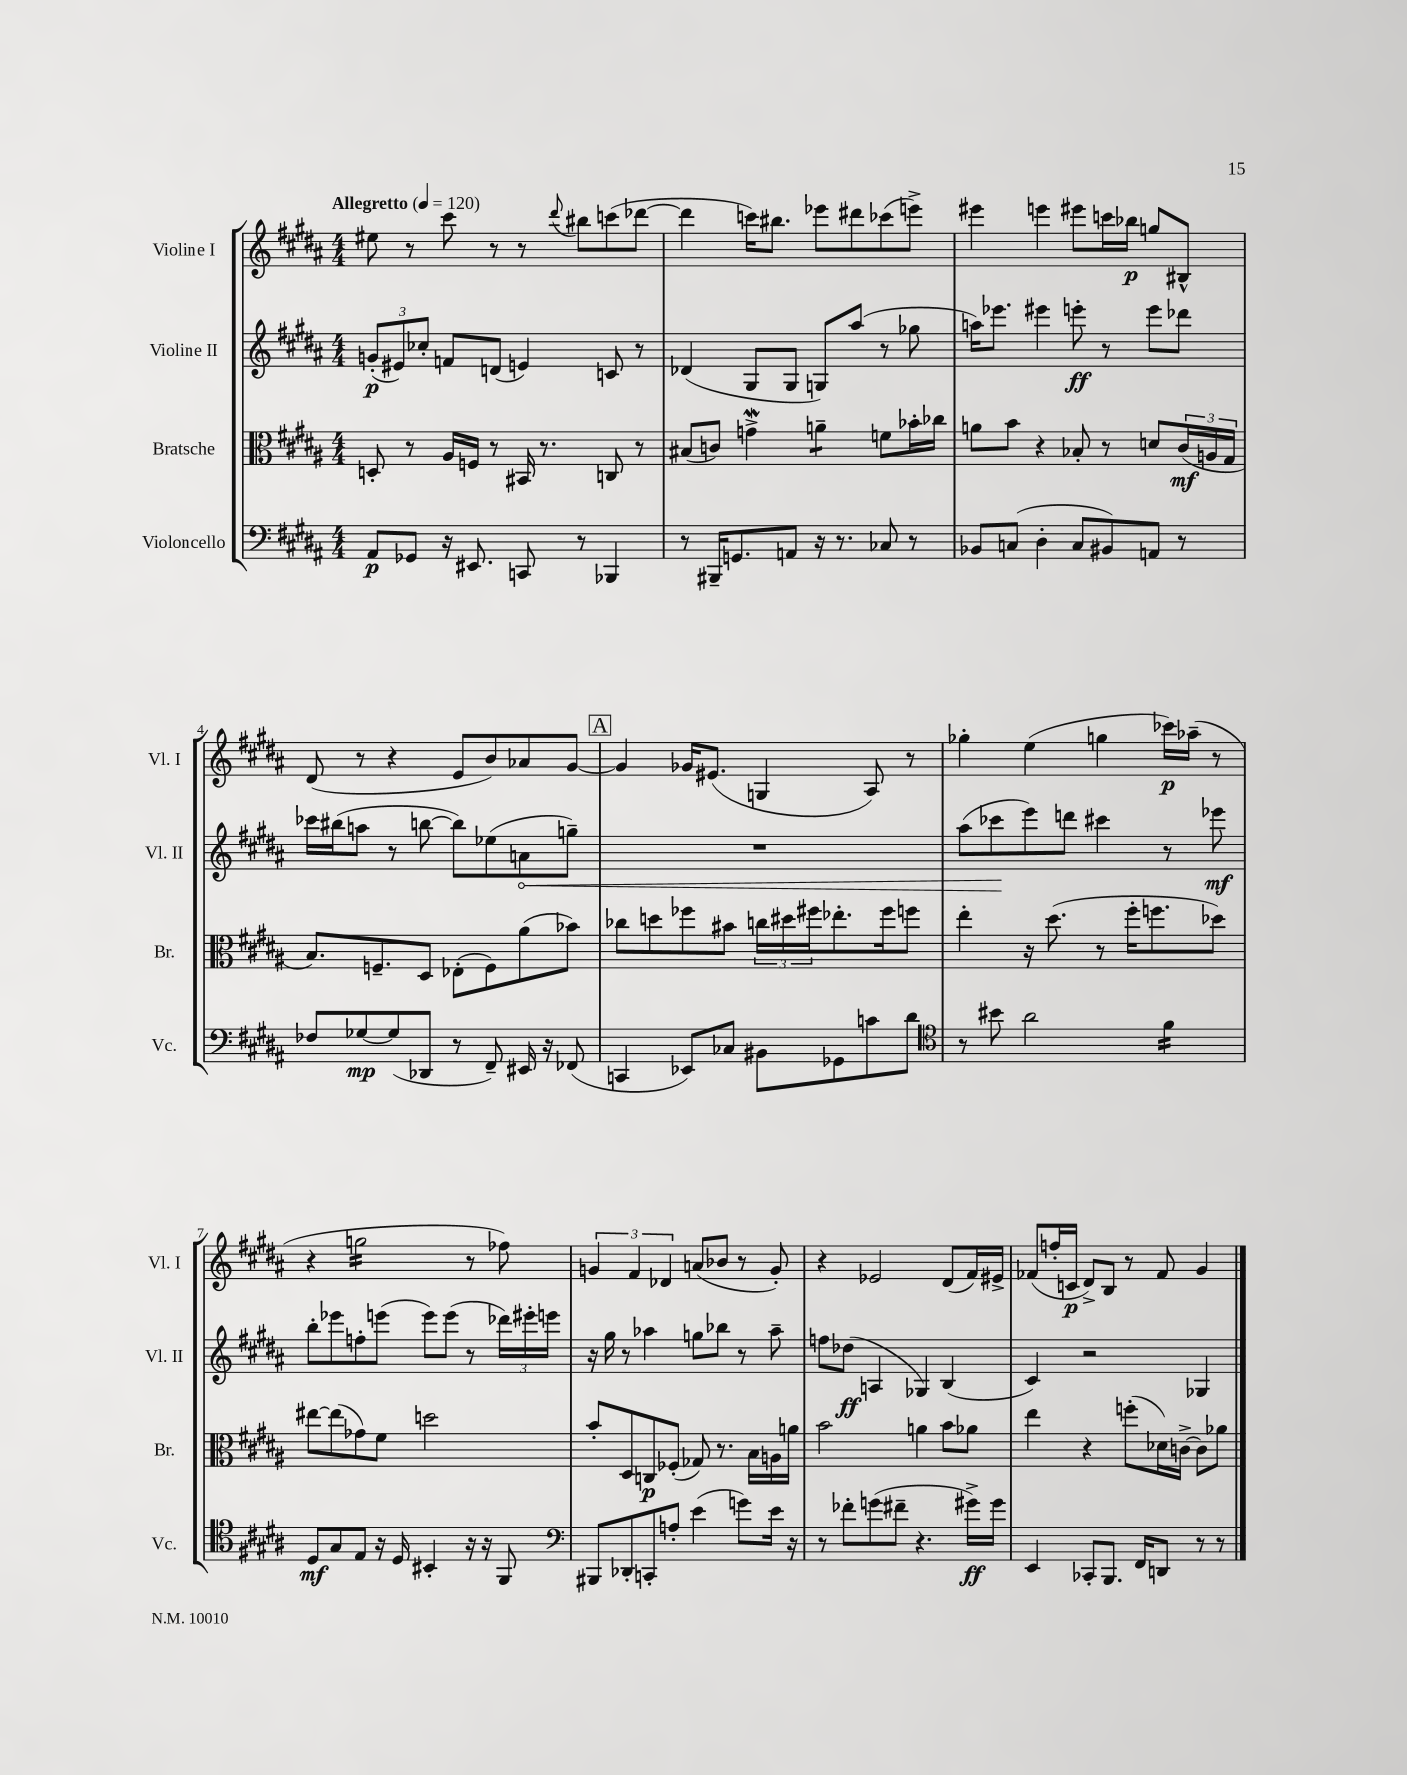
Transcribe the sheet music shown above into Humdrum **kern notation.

**kern	**kern	**kern	**kern
*staff4	*staff3	*staff2	*staff1
*clefF4	*clefC3	*clefG2	*clefG2
*k[f#c#g#d#a#]	*k[f#c#g#d#a#]	*k[f#c#g#d#a#]	*k[f#c#g#d#a#]
*M4/4	*M4/4	*M4/4	*M4/4
*MM120	*MM120	*MM120	*MM120
8AA#	8D'	(12g'	8ee#
.	.	12e#)	.
8GG-	8r	.	8r
.	.	12cc-'	.
16r	16A#	8f	8ccc#
8.EE#	16F	.	.
.	8r	(8d	8r
8CC	16BB#	4e)	8r
.	8.r	.	.
.	.	.	8qqddd#
8r	.	.	8bb#
4BBB-	8C	8c	(8ccc
.	8r	8r	[8ddd-
=	=	=	=
8r	(8B#	(4d-	4ddd-]
16BBB#~	8c)	.	.
8.GG	.	.	.
.	4g^	8G#	16ccc)
.	.	.	8.bb#
8AA	.	8G#	.
16r	4a~	8G)	8eee-
8.r	.	.	.
.	.	(8aa#	8ddd#
8C-	8f	8r	(8ccc-
8r	16b-'	8gg-	8eee^)
.	16cc-	.	.
=	=	=	=
8BB-	8a	16aa)	4eee#
.	.	8.eee-	.
(8C	8b	.	.
4D#'	4r	4eee#	4eee
8C	8B-'	8eee'	8eee#
8BB#)	8r	8r	16ccc
.	.	.	16bb-
8AA	8d	8eee	8gg
8r	(24c#	8ddd-	8B#^^
.	24A	.	.
.	24G#	.	.
=	=	=	=
8F-	8.B)	16ccc-	(8d#
.	.	(16bb#	.
[8G-	.	8aa	8r
.	8.F~	.	.
(8G-]	.	8r	4r
8DD-	8D#	[8bb	.
8r	(8E-'	8bb])	8e
8FF#~)	8F)	(8ee-	8b)
16EE#	(8a#	8a	8a-
16r	.	.	.
(8FF-	8b-)	8gg~)	[8g#
=	=	=	=
4CC	8cc-	1r	4g#]
.	8dd	.	.
8EE-)	8ff-	.	16g-
.	.	.	(8.e#
8C-	8b#	.	.
8BB#	24cc	.	4G
.	24dd#	.	.
.	24ff#	.	.
8GG-	8.ee-'	.	.
8c	.	.	8A#)
.	16ff#	.	.
8d#	8ff	.	8r
=	=	=	=
*clefC4	*	*	*
8r	4ee'	(8aa#	4gg-'
8b#	.	8ccc-	.
2a#	16r	8eee)	(4ee
.	(8.dd#	.	.
.	.	8ddd	.
.	8r	4ccc#	4gg
.	16ff#'	.	.
.	8.ff	.	.
4f#	.	8r	16ccc-)
.	.	.	(16aa-~
.	8dd-)	8eee-	8r
=	=	=	=
8D#	[8ee#	8bb'	4r
8G#	(8ee#]	8eee-	.
8E	8g-)	8ff'	2gg
16r	8f#	(8eee	.
16D#	.	.	.
4BB#'	2dd	8eee)	.
.	.	(8eee	.
16r	.	8r	8r
16r	.	.	.
8FF#	.	24ddd-)	8ff-)
.	.	24eee#'	.
.	.	24eee	.
=	=	=	=
*clefF4	*	*	*
8BBB#	8b'	16r	6g
.	.	16gg#	.
8DD-'	8D#	8r	.
.	.	.	6f#
8CC'	8C	4aa-	.
.	.	.	6d-
8A'	(8F-'	.	.
(4e	8G-)	8gg	(8a
.	8.r	8bb-	8b-
8g)	.	8r	8r
.	16B	.	.
16e	16A	8aa-~	8g')
16r	16a	.	.
=	=	=	=
8r	2b	8ff	4r
8f-'	.	(8dd-	.
(8g	.	4A	2e-
8f#~	.	.	.
4.r	4a	4G-)	.
.	8b	(4B	(8d#
16g#^)	8a-	.	16f#)
16g#	.	.	16e#^
=	=	=	=
4EE	4ee	4c#)	(8f-
.	.	.	16ff'
.	.	.	16c
8CC-'	4r	2r	8d#^)
8.BBB	.	.	8B
.	(8ff'	.	8r
16FF#	.	.	.
8DD	16d-)	.	8f-
.	[16c^	.	.
8r	8c]	4G-	4g#
8r	8a-	.	.
==	==	==	==
*-	*-	*-	*-
